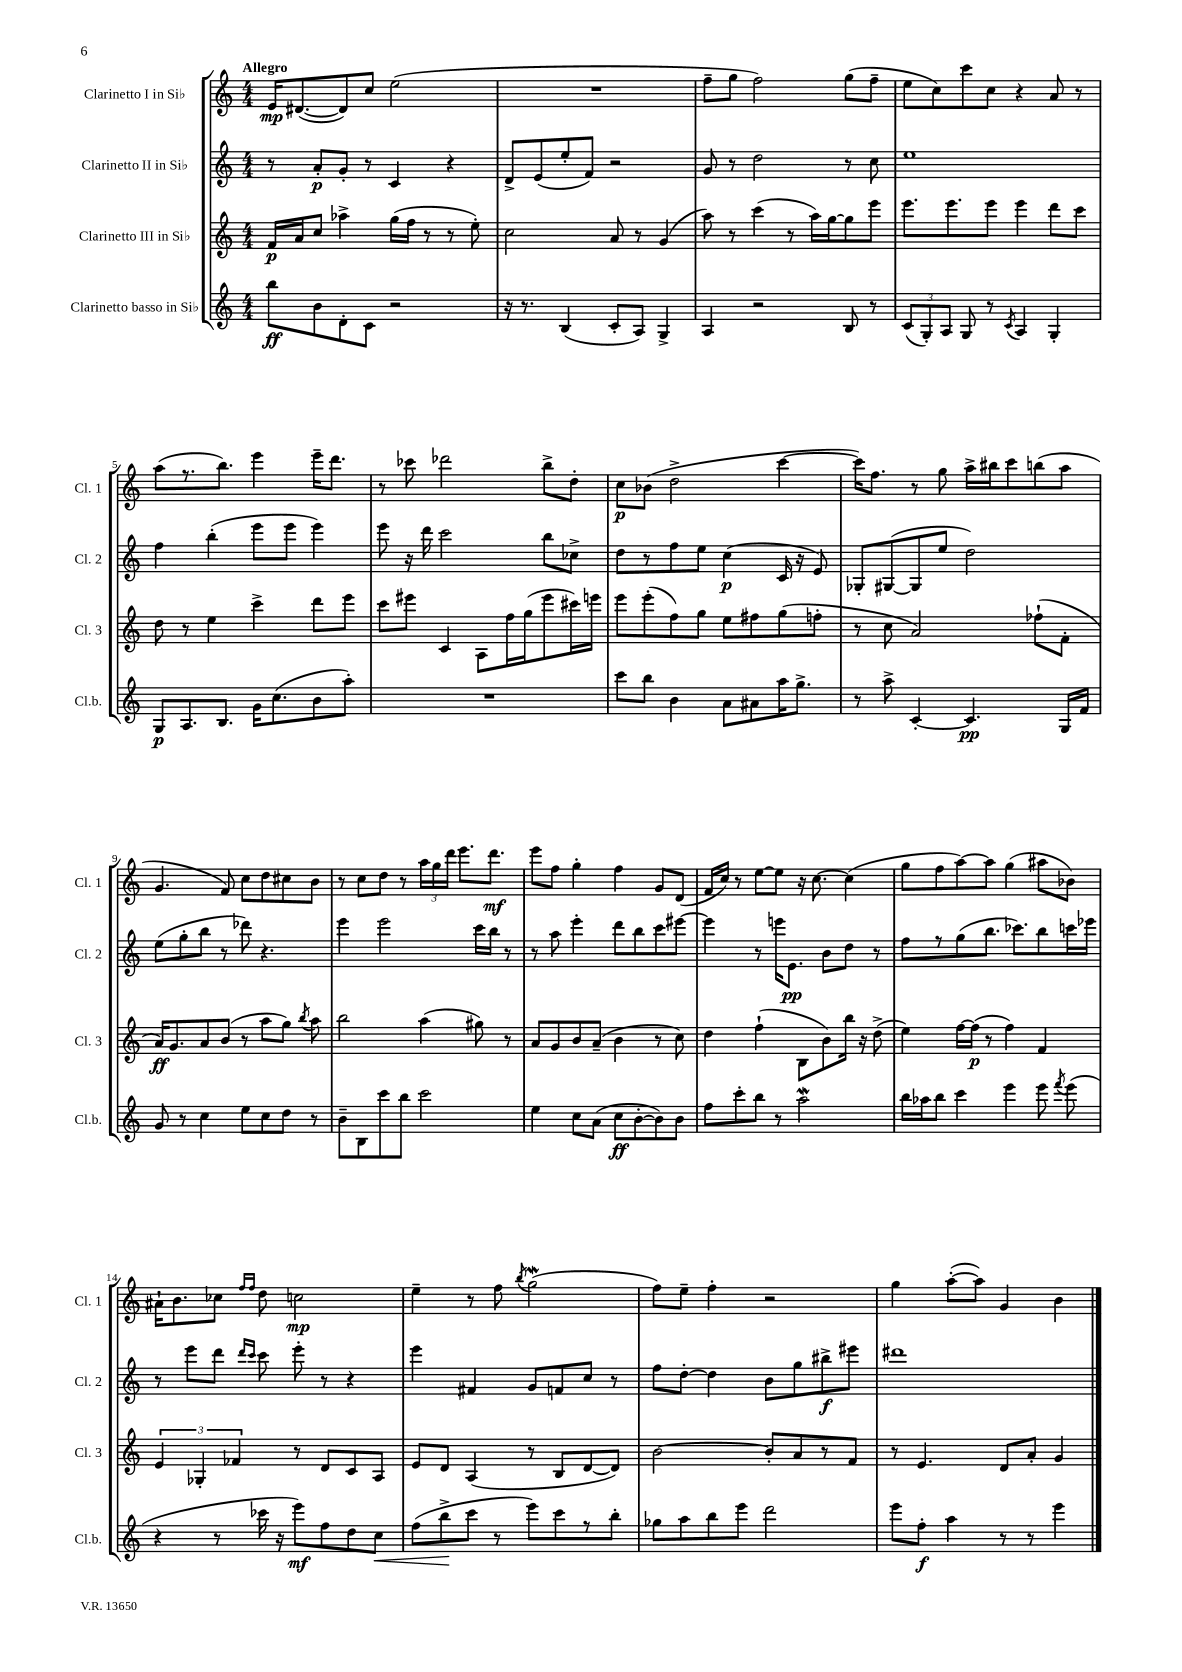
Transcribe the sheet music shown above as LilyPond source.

<<
\new StaffGroup <<
\new Staff = "s0" \with { instrumentName = "Clarinetto I in Sib" shortInstrumentName = "Cl. 1" } {
    \clef treble \key c \major \numericTimeSignature \time 4/4 \tempo "Allegro"
    \autoBeamOff e'16[\mp dis'8.~( dis'8) c''8] e''2( |
    R1 |
    f''8[-- g''8] f''2) g''8[( f''8]-- |
    e''8[ c''8) c'''8 c''8] r4 a'8 r8 |
    a''8[( r8. b''8.]) e'''4 e'''16[-- d'''8.] |
    r8 ces'''8 des'''2 b''8[-> d''8]-. |
    c''8[\p bes'8]( d''2-> c'''4~ |
    c'''16[) f''8.] r8 g''8 a''16[-> bis''16 c'''8 b''8( a''8] |
    g'4. f'8) c''8[ d''8 cis''8 b'8] |
    r8 c''8[ d''8] r8 \tuplet 3/2 { a''16[ g''16 d'''16] } e'''8.[ d'''8.]\mf |
    e'''8[ f''8] g''4-. f''4 g'8[ d'8]( |
    f'16[ c''16]) r8 e''8[~ e''8] r16 c''8.~ c''4( |
    g''8[ f''8 a''8~) a''8] g''4( ais''8[ bes'8]) |
    ais'16[-! b'8. ces''8] \grace { f''16[ f''16] } d''8 c''2\mp |
    e''4-- r8 f''8 \acciaccatura { b''8 } g''2\mordent( |
    f''8[) e''8]-- f''4-. r2 |
    g''4 a''8[~-.( a''8]) g'4 b'4 \bar "|." |
}
\new Staff = "s1" \with { instrumentName = "Clarinetto II in Sib" shortInstrumentName = "Cl. 2" } {
    \clef treble \key c \major \numericTimeSignature \time 4/4
    \autoBeamOff r8 a'8[-.\p g'8]-. r8 c'4 r4 |
    d'8[-> e'8( e''8-. f'8]) r2 |
    g'8 r8 d''2 r8 c''8 |
    e''1 |
    f''4 b''4-.( e'''8[ e'''8] e'''4) |
    e'''8 r16 d'''16 c'''2 b''8[ ces''8]-> |
    d''8[ r8 f''8 e''8] c''4\p( c'16 r16 e'8) |
    ges8[-. gis8~( gis8 e''8] d''2) |
    e''8[( g''8-. b''8] r8 des'''8) r4. |
    e'''4 e'''2 c'''16[ b''16] r8 |
    r8 a''8 e'''4-. d'''8[ b''8 c'''8 eis'''8]~ |
    eis'''4 r8 e'''16[ e'8.]\pp b'8[ d''8] r8 |
    f''8[ r8 g''8( b''8.] ces'''8.[) b''8 c'''16 ees'''16] |
    r8 e'''8[ d'''8] \grace { d'''16[ c'''16] } c'''8 e'''8-. r8 r4 |
    e'''4 fis'4 g'8[ f'8 c''8] r8 |
    f''8[ d''8]~-. d''4 b'8[ g''8 bis''8->\f eis'''8] |
    dis'''1 \bar "|." |
}
\new Staff = "s2" \with { instrumentName = "Clarinetto III in Sib" shortInstrumentName = "Cl. 3" } {
    \clef treble \key c \major \numericTimeSignature \time 4/4
    \autoBeamOff f'16[\p a'16 c''8] aes''4-> g''16[( f''16] r8 r8 e''8-.) |
    c''2 a'8 r8 g'4( |
    a''8) r8 c'''4( r8 a''16[) g''16~ g''8 e'''8] |
    e'''8.[ e'''8. e'''8] e'''4 d'''8[ c'''8] |
    d''8 r8 e''4 c'''4-> d'''8[ e'''8] |
    c'''8[ eis'''8] c'4 a8[ f''16 g''16( eis'''8 cis'''16) e'''16] |
    e'''8[ e'''8-.( f''8) g''8] e''8[ fis''8 g''8( f''8]-. |
    r8 c''8 a'2) fes''8[-!( f'8]-. |
    a'16[\ff) g'8. a'8 b'8]( r8 a''8[ g''8]) \acciaccatura { b''8 } a''8 |
    b''2 a''4( gis''8) r8 |
    a'8[ g'8 b'8 a'8]--( b'4 r8 c''8) |
    d''4 f''4-!( b8[ b'8) b''16] r16 d''8->( |
    e''4) f''16[~ f''16]\p( r8 f''4) f'4 |
    \tuplet 3/2 { e'4 ges4-. fes'4 } r8 d'8[ c'8 a8] |
    e'8[ d'8] a4( r8 b8[ d'8~ d'8]) |
    b'2~ b'8[-. a'8 r8 f'8] |
    r8 e'4. d'8[ a'8]-. g'4 \bar "|." |
}
\new Staff = "s3" \with { instrumentName = "Clarinetto basso in Sib" shortInstrumentName = "Cl.b." } {
    \clef treble \key c \major \numericTimeSignature \time 4/4
    \autoBeamOff b''8[\ff b'8 d'8-. c'8] r2 |
    r16 r8. b4( c'8[-. a8]) g4-> |
    a4 r2 b8 r8 |
    \tuplet 3/2 { c'8[( g8-.) a8] } g8 r8 \acciaccatura { c'8 } a4 g4-. |
    g8[\p a8. b8.] g'16[ c''8.( b'8 a''8]-.) |
    R1 |
    c'''8[ b''8] b'4 a'8[ ais'8 a''16 g''8.]-> |
    r8 a''8-> c'4~-. c'4.\pp g16[ f'16] |
    g'8 r8 c''4 e''8[ c''8 d''8] r8 |
    b'8[-- b8 c'''8 b''8] c'''2 |
    e''4 c''8[ a'8]( c''8[\ff b'8~-. b'8) b'8] |
    f''8[ c'''8-. b''8] r8 a''2\mordent |
    b''16[ aes''16 b''8] c'''4 e'''4 e'''8 \acciaccatura { f'''8 } e'''8( |
    r4 r8 ces'''16 r16 e'''8[\mf) f''8 d''8 c''8]\< |
    f''8[( b''8->\! c'''8] r8 e'''8[) c'''8 r8 b''8]-. |
    ges''8[ a''8 b''8 e'''8] d'''2 |
    e'''8[ f''8]-.\f a''4 r8 r8 e'''4 \bar "|." |
}
>>
>>
